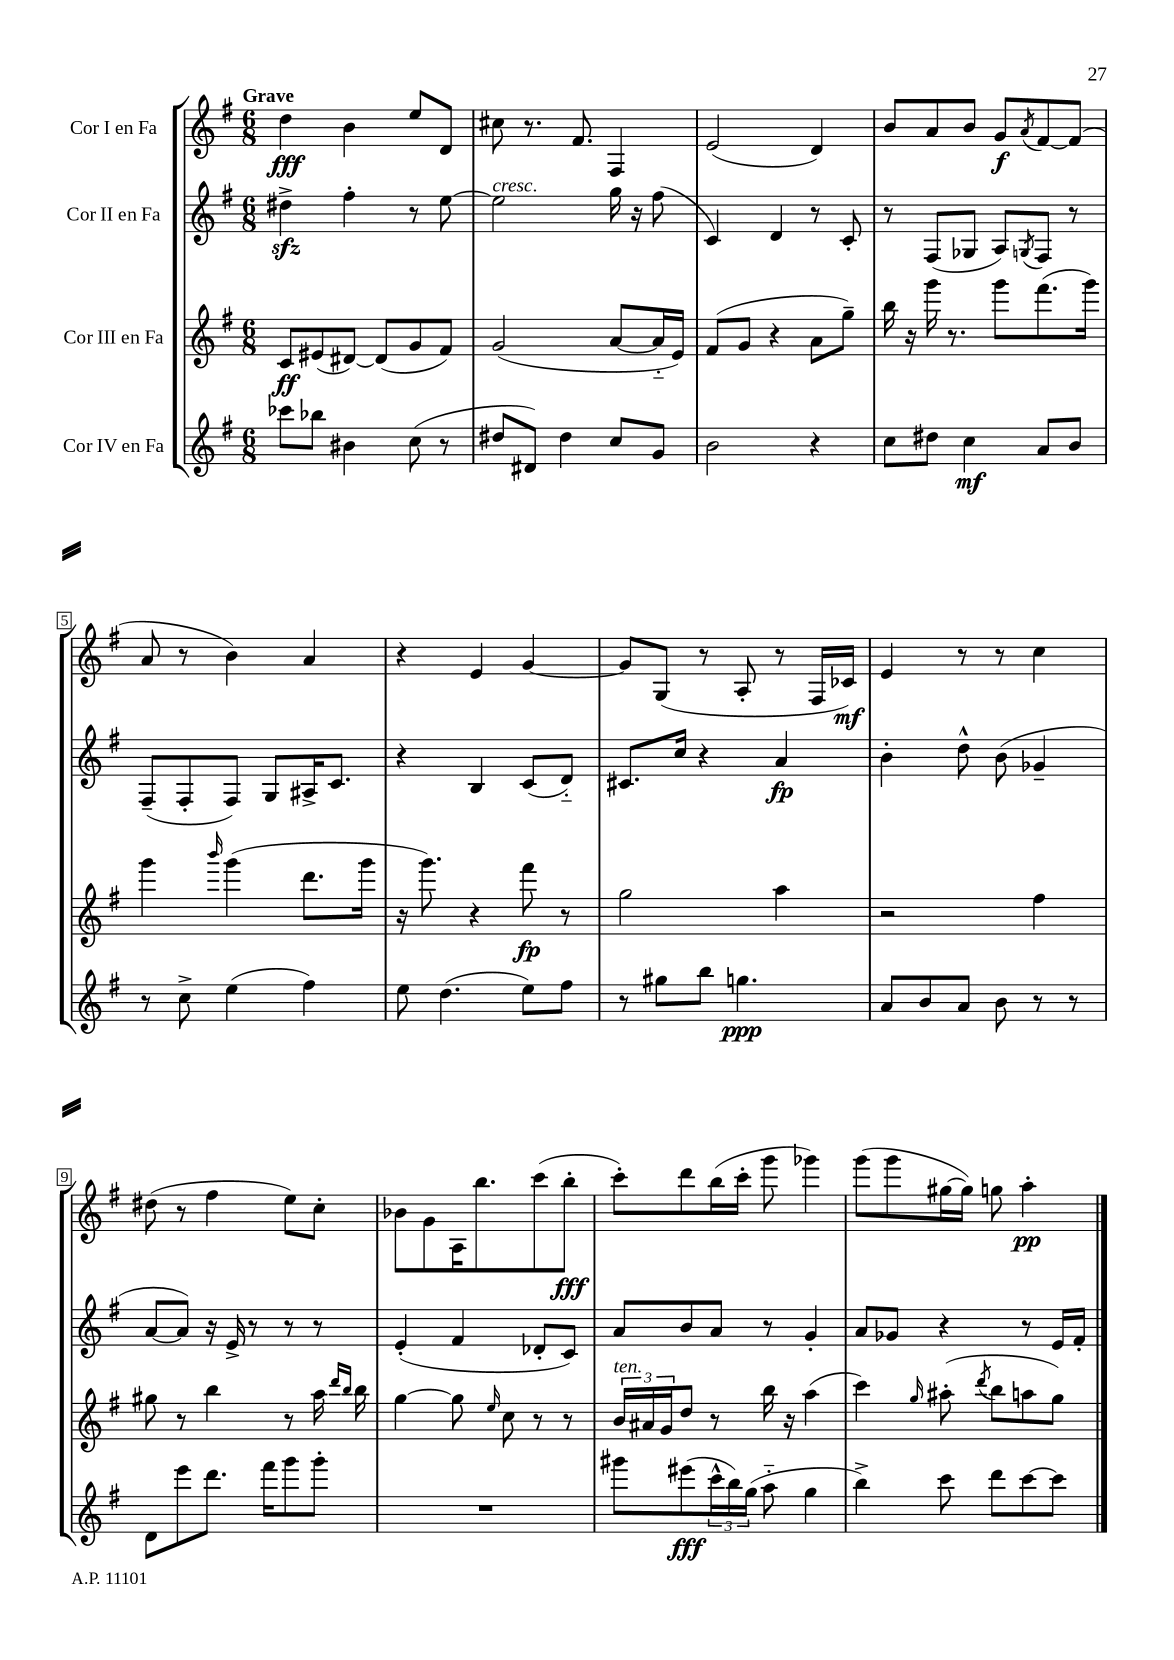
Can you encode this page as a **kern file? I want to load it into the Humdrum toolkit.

**kern	**dynam	**kern	**dynam	**kern	**dynam	**kern	**dynam
*part4	*part4	*part3	*part3	*part2	*part2	*part1	*part1
*staff4	*staff4	*staff3	*staff3	*staff2	*staff2	*staff1	*staff1
*I"Cor IV en Fa	*	*I"Cor III en Fa	*	*I"Cor II en Fa	*	*I"Cor I en Fa	*
*clefG2	*	*clefG2	*	*clefG2	*	*clefG2	*
*k[f#]	*	*k[f#]	*	*k[f#]	*	*k[f#]	*
*M6/8	*	*M6/8	*	*M6/8	*	*M6/8	*
=1	=1	=1	=1	=1	=1	=1	=1
!	!	!	!	!	!	!LO:TX:a:B:t=Grave	!
8ccc-X\L	.	8c/L	ff	4dd#Xzz^\	.	4dd\	fff
8bb-X\J	.	(8e#X/	.	.	.	.	.
4b#X\	.	[8d#X/J)	.	4ff#'\	.	4b\	.
.	.	(8d#/L]	.	.	.	.	.
(8cc\	.	8g/	.	8r	.	8ee/L	.
8r	.	8f#/J)	.	[8ee\	.	8d/J	.
=2	=2	=2	=2	=2	=2	=2	=2
!	!	!	!	!LO:TX:a:i:t=cresc.	!	!	!
8dd#X/L	.	(2g/	.	2ee\]	.	8cc#X\	.
8d#X/J)	.	.	.	.	.	8.r	.
4dd#\	.	.	.	.	.	.	.
.	.	.	.	.	.	8.f#/	.
8cc/L	.	[8a/L	.	16gg\	.	4F#/	.
.	.	.	.	16r	.	.	.
8g/J	.	16a/L]	.	(8ff#\	.	.	.
.	.	16e/JJ)	.	.	.	.	.
=3	=3	=3	=3	=3	=3	=3	=3
2b\	.	(8f#/L	.	4c/)	.	(2e/	.
.	.	8g/J	.	.	.	.	.
.	.	4r	.	4d/	.	.	.
4r	.	8a\L	.	8r	.	4d/)	.
.	.	8gg~\J)	.	8c'/	.	.	.
=4	=4	=4	=4	=4	=4	=4	=4
8cc\L	.	16bb\	.	8r	.	8b/L	.
.	.	16r	.	.	.	.	.
8dd#X\J	.	16ggg\	.	(8F#/L	.	8a/	.
.	.	8.r	.	.	.	.	.
4cc\	mf	.	.	8G-X/J	.	8b/J	.
.	.	8ggg\L	.	8A/L)	.	8g/L	f
.	.	.	.	8qGn/	.	8qa/	.
8a/L	.	(8.fff#\	.	8F#/J	.	[8f#/	.
8b/J	.	.	.	8r	.	(8f#/J]	.
.	.	16ggg\Jk)	.	.	.	.	.
!!LO:LB:g=z
=5	=5	=5	=5	=5	=5	=5	=5
8r	.	4ggg\	.	(8F#~/L	.	8a/	.
8cc^\	.	.	.	8F#'/	.	8r	.
.	.	16qqbbb/	.	.	.	.	.
(4ee\	.	(4ggg\	.	8F#/J)	.	4b\)	.
.	.	.	.	8G/L	.	.	.
4ff#\)	.	8.ddd\L	.	16A#X^/K	.	4a/	.
.	.	.	.	8.c/J	.	.	.
.	.	16ggg\Jk	.	.	.	.	.
=6	=6	=6	=6	=6	=6	=6	=6
8ee\	.	16r	.	4r	.	4r	.
.	.	8.ggg\)	.	.	.	.	.
(4.dd\	.	.	.	.	.	.	.
.	.	4r	.	4B/	.	4e/	.
8ee\L)	.	8fff#\	fp	(8c/L	.	[4g/	.
8ff#\J	.	8r	.	8d/J)	.	.	.
=7	=7	=7	=7	=7	=7	=7	=7
8r	.	2gg\	.	8.c#X/L	.	8g/L]	.
8gg#X\L	.	.	.	.	.	(8G/J	.
.	.	.	.	16cc/Jk	.	.	.
8bb\J	.	.	.	4r	.	8r	.
4.ggn\	ppp	.	.	.	.	8A'/	.
.	.	4aa\	.	4a/	fp	8r	.
.	.	.	.	.	.	16F#/LL	.
.	.	.	.	.	.	16c-X/JJ)	mf
=8	=8	=8	=8	=8	=8	=8	=8
8a/L	.	2r	.	4b'\	.	4e/	.
8b/	.	.	.	.	.	.	.
8a/J	.	.	.	8dd^^\	.	8r	.
8b\	.	.	.	(8b\	.	8r	.
8r	.	4ff#\	.	4g-X~/	.	4cc\	.
8r	.	.	.	.	.	.	.
!!LO:LB:g=z
=9	=9	=9	=9	=9	=9	=9	=9
8d\L	.	8gg#X\	.	[8a/L	.	(8dd#X\	.
8eee\	.	8r	.	8a/J])	.	8r	.
8.ddd\J	.	4bb\	.	16r	.	4ff#\	.
.	.	.	.	16e^/	.	.	.
.	.	.	.	8r	.	.	.
16fff#\KL	.	.	.	.	.	.	.
8ggg\	.	8r	.	8r	.	8ee\L)	.
8ggg'\J	.	16aa\	.	8r	.	8cc'\J	.
.	.	16qqddd/LL	.	.	.	.	.
.	.	16qqbb/JJ	.	.	.	.	.
.	.	16bb\	.	.	.	.	.
=10	=10	=10	=10	=10	=10	=10	=10
2.r	.	[4gg\	.	(4e'/	.	8b-X\L	.
.	.	.	.	.	.	8g\	.
.	.	8gg\]	.	4f#/	.	16A\K	.
.	.	.	.	.	.	8.bb\	.
.	.	16qqee/	.	.	.	.	.
.	.	8cc\	.	.	.	.	.
.	.	8r	.	8d-X'/L	.	(8ccc\	.
.	.	8r	.	8c/J)	.	8bb'\J	fff
=11	=11	=11	=11	=11	=11	=11	=11
!	!	!LO:TX:a:i:t=ten.	!	!	!	!	!
8ggg#X\L	.	24b/LL	.	8a/L	.	8ccc'\L)	.
.	.	24a#X/	.	.	.	.	.
.	.	24g/J	.	.	.	.	.
(8eee#X\	fff	8dd/J	.	8b/	.	8ddd\	.
24ccc^^\L	.	8r	.	8a/J	.	(16bb\L	.
24bb\)	.	.	.	.	.	.	.
.	.	.	.	.	.	16ccc'\JJ	.
(24gg\JJ	.	.	.	.	.	.	.
8aa\	.	16bb\	.	8r	.	8ggg\	.
.	.	16r	.	.	.	.	.
4gg\	.	(4aa\	.	4g'/	.	4ggg-X\)	.
=12	=12	=12	=12	=12	=12	=12	=12
4bb^\)	.	4ccc\)	.	8a/L	.	(8ggg\L	.
.	.	.	.	8g-X/J	.	8ggg\	.
.	.	16qqgg/	.	.	.	.	.
8ccc\	.	(8aa#X'\	.	4r	.	[16gg#X\L	.
.	.	.	.	.	.	16gg#\JJ])	.
.	.	8qddd/	.	.	.	.	.
8ddd\L	.	8bb\L	.	.	.	8ggn\	.
[8ccc\	.	8aan\	.	8r	.	4aa'\	pp
8ccc\J]	.	8gg\J)	.	16e/LL	.	.	.
.	.	.	.	16f#'/JJ	.	.	.
==	==	==	==	==	==	==	==
*-	*-	*-	*-	*-	*-	*-	*-
